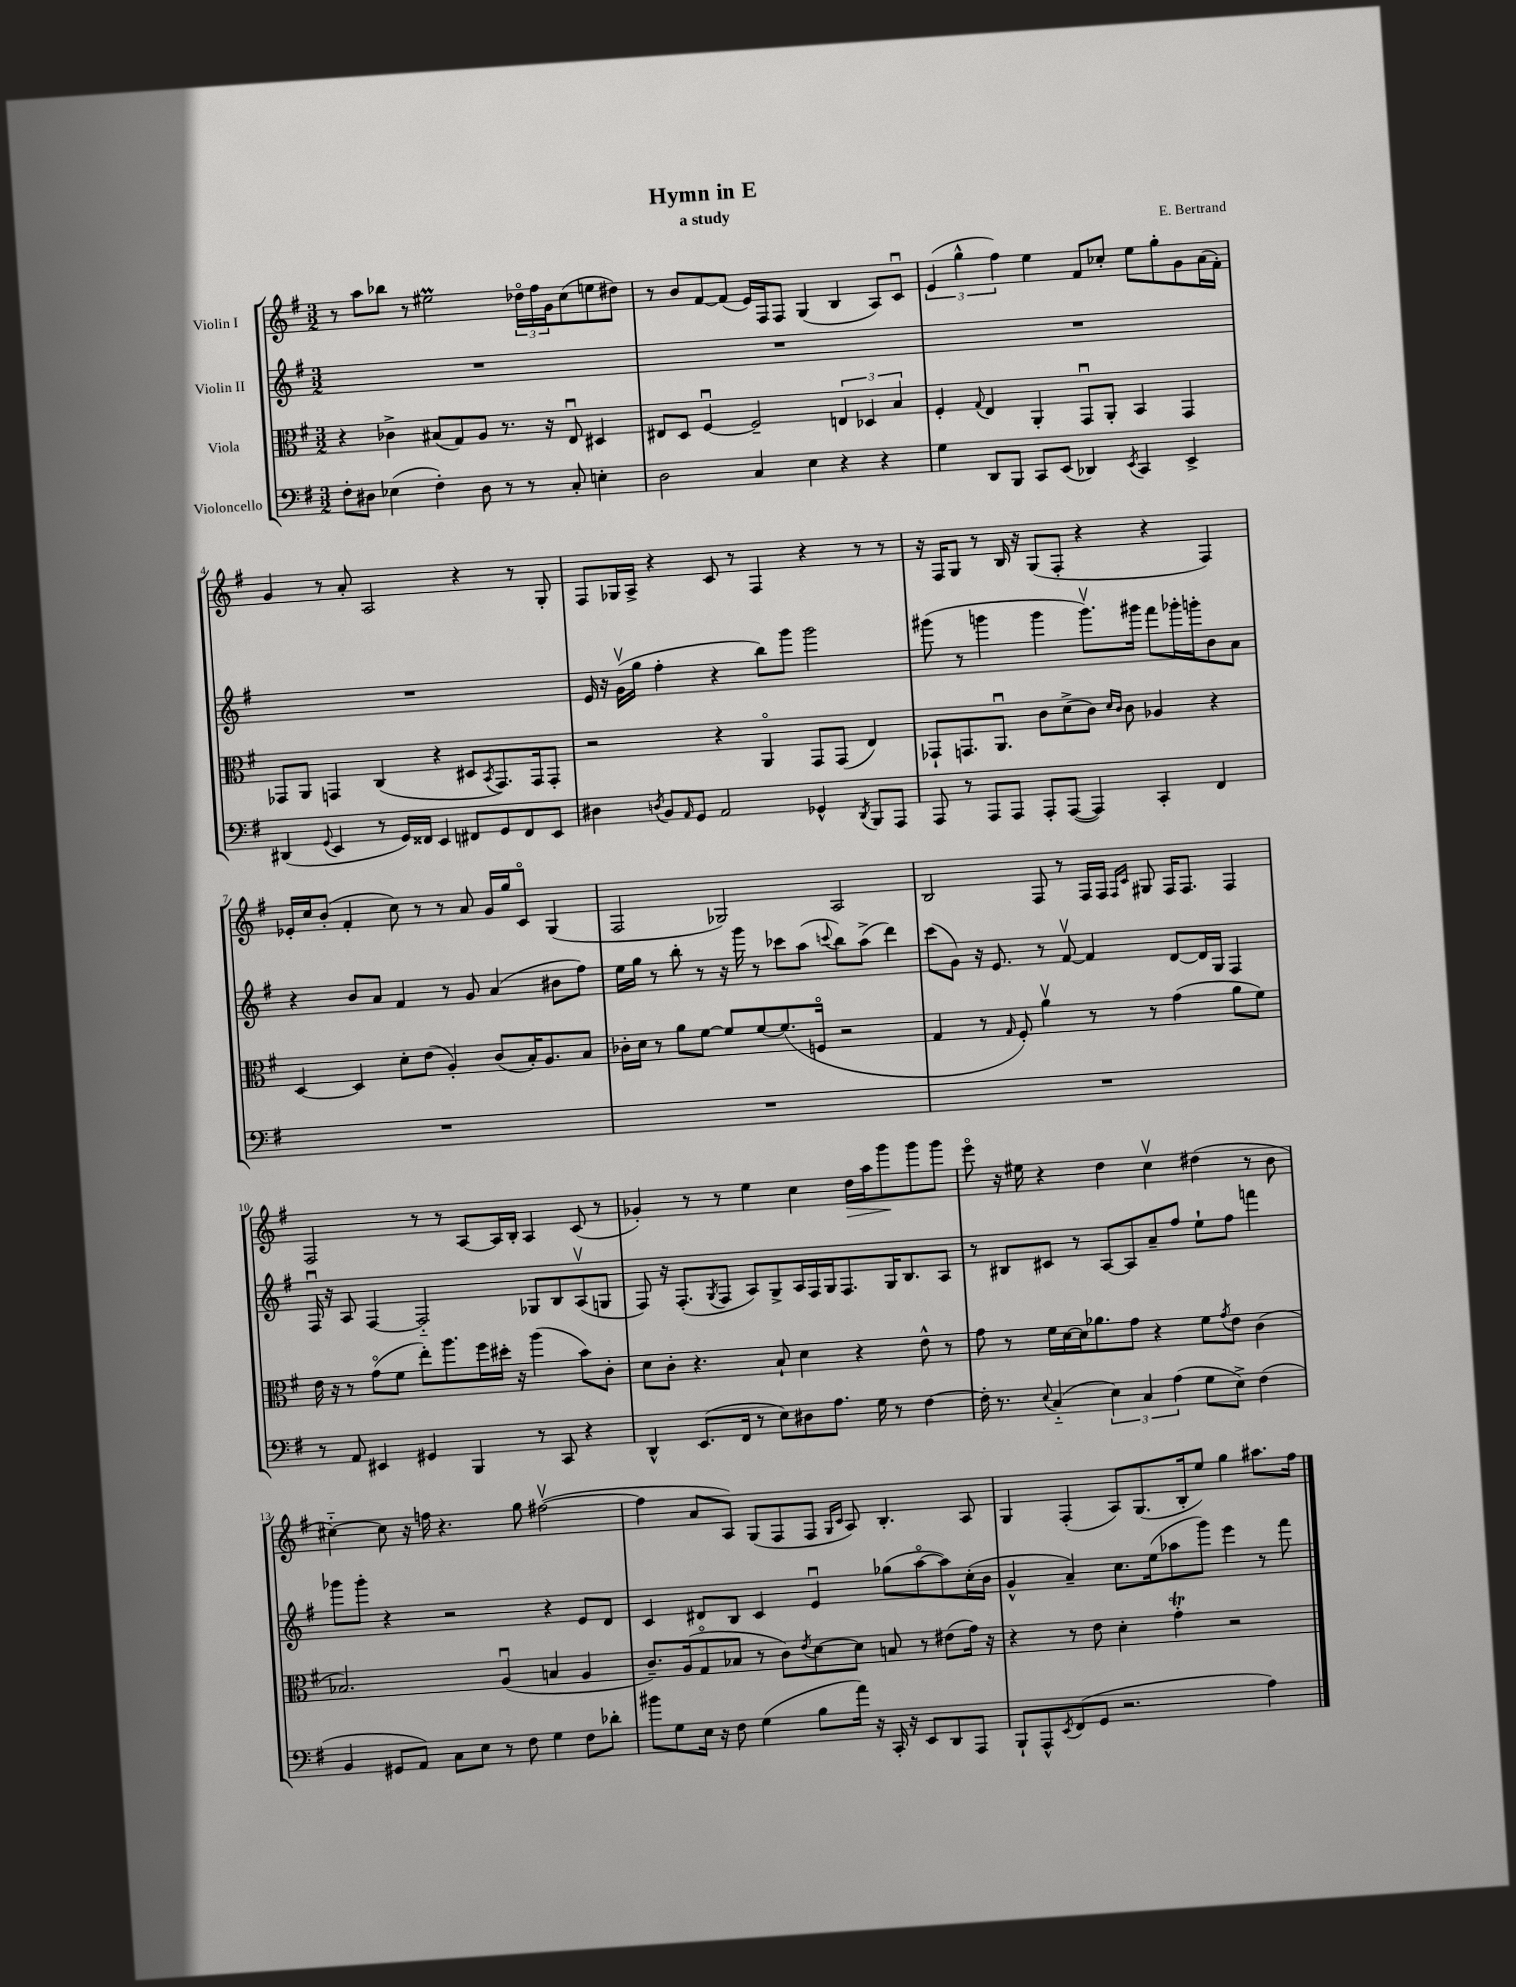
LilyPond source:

\header { title = "Hymn in E" composer = "E. Bertrand" subtitle = "a study" }
<<
\new StaffGroup <<
\new Staff = "s0" \with { instrumentName = "Violin I" } {
    \clef treble \key g \major \numericTimeSignature \time 3/2
    r8 a''8 bes''8 r8 eis''2\prall \tuplet 3/2 { des''16\flageolet fis''16 g'16 } c''8( e''8 dis''8) |
    r8 b'8 fis'8~ fis'8( e'16) fis16 fis8 g4( b4 a8) c'8\downbow |
    \tuplet 3/2 { e'4( g''4-^ fis''4) } e''4 fis'8 ces''8-. e''8 g''8-. g'8 a'16( fis'16-.) |
    g'4 r8 a'8-. a2 r4 r8 g8-. |
    fis8 ges16 a16-> r4 c'8 r8 fis4 r4 r8 r8 |
    r16 fis16 g8 r8 b16 r16 g8( fis8-. r4 r4 fis4) |
    ees'16-. c''16 b'8-.( fis'4-. c''8) r8 r8 a'8 g'16 g''16 c'8\flageolet g4( |
    fis2 ges2) a2 |
    b2 fis8 r8 fis16 fis16 \grace { fis16 c'16 } gis8 fis16 fis8. fis4 |
    fis2 r8 r8 a8~ a16 b16-. a4 c'8( r8 |
    ges'4-.) r8 r8 e''4 c''4 d''16\> a''16 g'''8\! g'''8 g'''8 |
    e'''8\flageolet r16 eis''16 r4 d''4 c''4\upbow dis''4( r8 b'8 |
    cis''4~-_) cis''8 r16 f''16 r4. g''8 fis''2~\upbow( |
    fis''4 a'8 a8) g8( fis8 fis8 \grace { g16 c'16 } a8) b4.-. a8 |
    g4 fis4-.( a8) g8.( b16-. e''8) g''4 ais''8. fis''16 \bar "|." |
}
\new Staff = "s1" \with { instrumentName = "Violin II" } {
    \clef treble \key g \major \numericTimeSignature \time 3/2
    R1. |
    R1. |
    R1. |
    R1. |
    e'16 r16 g'16\upbow( g''16 fis''4-. r4 b''8) g'''8 g'''2 |
    gis'''8( r8 g'''4 g'''4 g'''8.\upbow) gis'''16 fis'''8 ges'''16-. g'''16-. b'8 a'8 |
    r4 b'8 a'8 fis'4 r8 g'8 a'4( bis'8 fis''8) |
    e''16 g''16 r8 b''8-. r8 r16 g'''16 r8 ces'''8 a''8( \appoggiatura { c'''8 } b''8) a''8->( d'''4) |
    c'''8( g'8) r16 e'8. r8 fis'8~\upbow fis'4 d'8~ d'16 g16 fis4 |
    fis16\downbow r16 a8 fis4~ fis2-_ ges8 b8 a8\upbow( g8 |
    fis8) r16 fis8.-.( \acciaccatura { g8 } fis8 a8) g8-> a16 fis16 g16 fis8. g16 b8. a8 |
    r8 bis8 cis'8 r8 a8~ a8 a'8-- fis''8 e''8-! fis''8 f'''4 |
    ges'''8 ges'''8-. r4 r2 r4 e'8 d'8 |
    c'4 dis'8 b8 c'4 e'4\downbow ges''8( a''8~\flageolet a''8) c''16-.( b'16 |
    g'4-^ a'4--) c''8. e''16( aes''8 g'''8) e'''4 r8 fis'''8 \bar "|." |
}
\new Staff = "s2" \with { instrumentName = "Viola" } {
    \clef alto \key g \major \numericTimeSignature \time 3/2
    r4 ces'4-> bis8( g8) a8 r8. r16 e8\downbow dis4 |
    eis8 d8 fis4~\downbow fis2-- \tuplet 3/2 { e4 des4 b4 } |
    fis4-. \appoggiatura { g8 } e4 a,4-. g,8\downbow a,8-. b,4 g,4 |
    ges,8 a,8 g,4 c4( r4 dis8 \acciaccatura { b,8 } g,8.) g,16 g,8-. |
    r2 r4 a,4\flageolet g,8 g,8( e4) |
    ges,8-! g,8. a,8.\downbow c'8 d'8->( c'8) \grace { d'16 c'16 } c'8 aes4 r4 |
    d4~ d4 d'8-. e'8( a4-.) c'8( b16-.) a8. b8 |
    ces'16-. d'16 r8 a'8 fis'8~ fis'8 fis'8~ fis'8.( f16\flageolet r2 |
    g4 r8 \grace { g16 } fis8-.) a'4\upbow r8 r8 g'4( a'8 fis'8) |
    e'16 r16 r8 g'8\flageolet( fis'8 e''8-.) a''8. fis''16 dis''16-. r16 a''4( b'8) c'8-. |
    d'8 c'8-. r4. b8-! d'4 r4 e'8-^ r8 |
    g'8 r8 fis'16 d'16~ d'16 aes'8. g'8 r4 fis'8 \acciaccatura { g'8 } e'8 c'4( |
    bes2.) a4\downbow( b4 a4 |
    c'8.--) a16( g8\flageolet bes8 r8 c'8) \acciaccatura { e'8 } d'8~ d'8 b8 r8 eis'8( g'16) r16 |
    r4 r8 e'8 d'4-. g'4-.\trill r2 \bar "|." |
}
\new Staff = "s3" \with { instrumentName = "Violoncello" } {
    \clef bass \key g \major \numericTimeSignature \time 3/2
    fis8-. dis8 ees4( fis4-.) dis8 r8 r8 c8-. e4-. |
    d2 c4 e4 r4 r4 |
    g4 d,8 b,,8 c,8 e,8( des,4) \acciaccatura { e,8 } c,4 e,4-> |
    dis,4( \appoggiatura { g,8 } e,4 r8 g,16) fisis,16 e,4 fis,8 g,8 fis,8 e,8 |
    dis4 \acciaccatura { d8 } b,8 \grace { a,16 } g,8 a,2 ges,4-^ \acciaccatura { d,8 } b,,8 a,,8 |
    a,,8 r8 a,,8 a,,8 a,,8-. a,,8~( a,,4) c,4-. fis,4 |
    R1. |
    R1. |
    R1. |
    r8 a,8 eis,4 gis,4 b,,4 r8 c,8 r4 |
    d,4-^ e,8.( fis,16 r8 e8) dis8 a8. g16 r8 fis4~ |
    fis16-. r8. \appoggiatura { e8 } c4-_( \tuplet 3/2 { e4) c4 a4( } g8 e8->) fis4( |
    b,4 gis,8 a,8) c8 e8 r8 fis8 g4 fis8 des'8-. |
    bis'8 g8 e16 r16 fis8 g4( b8 a'16) r16 c,16-. r16 e,8 d,8 a,,8 |
    b,,8-! a,,8-^ \acciaccatura { e,8 } fis,8( g,8 r2. a4) \bar "|." |
}
>>
>>
